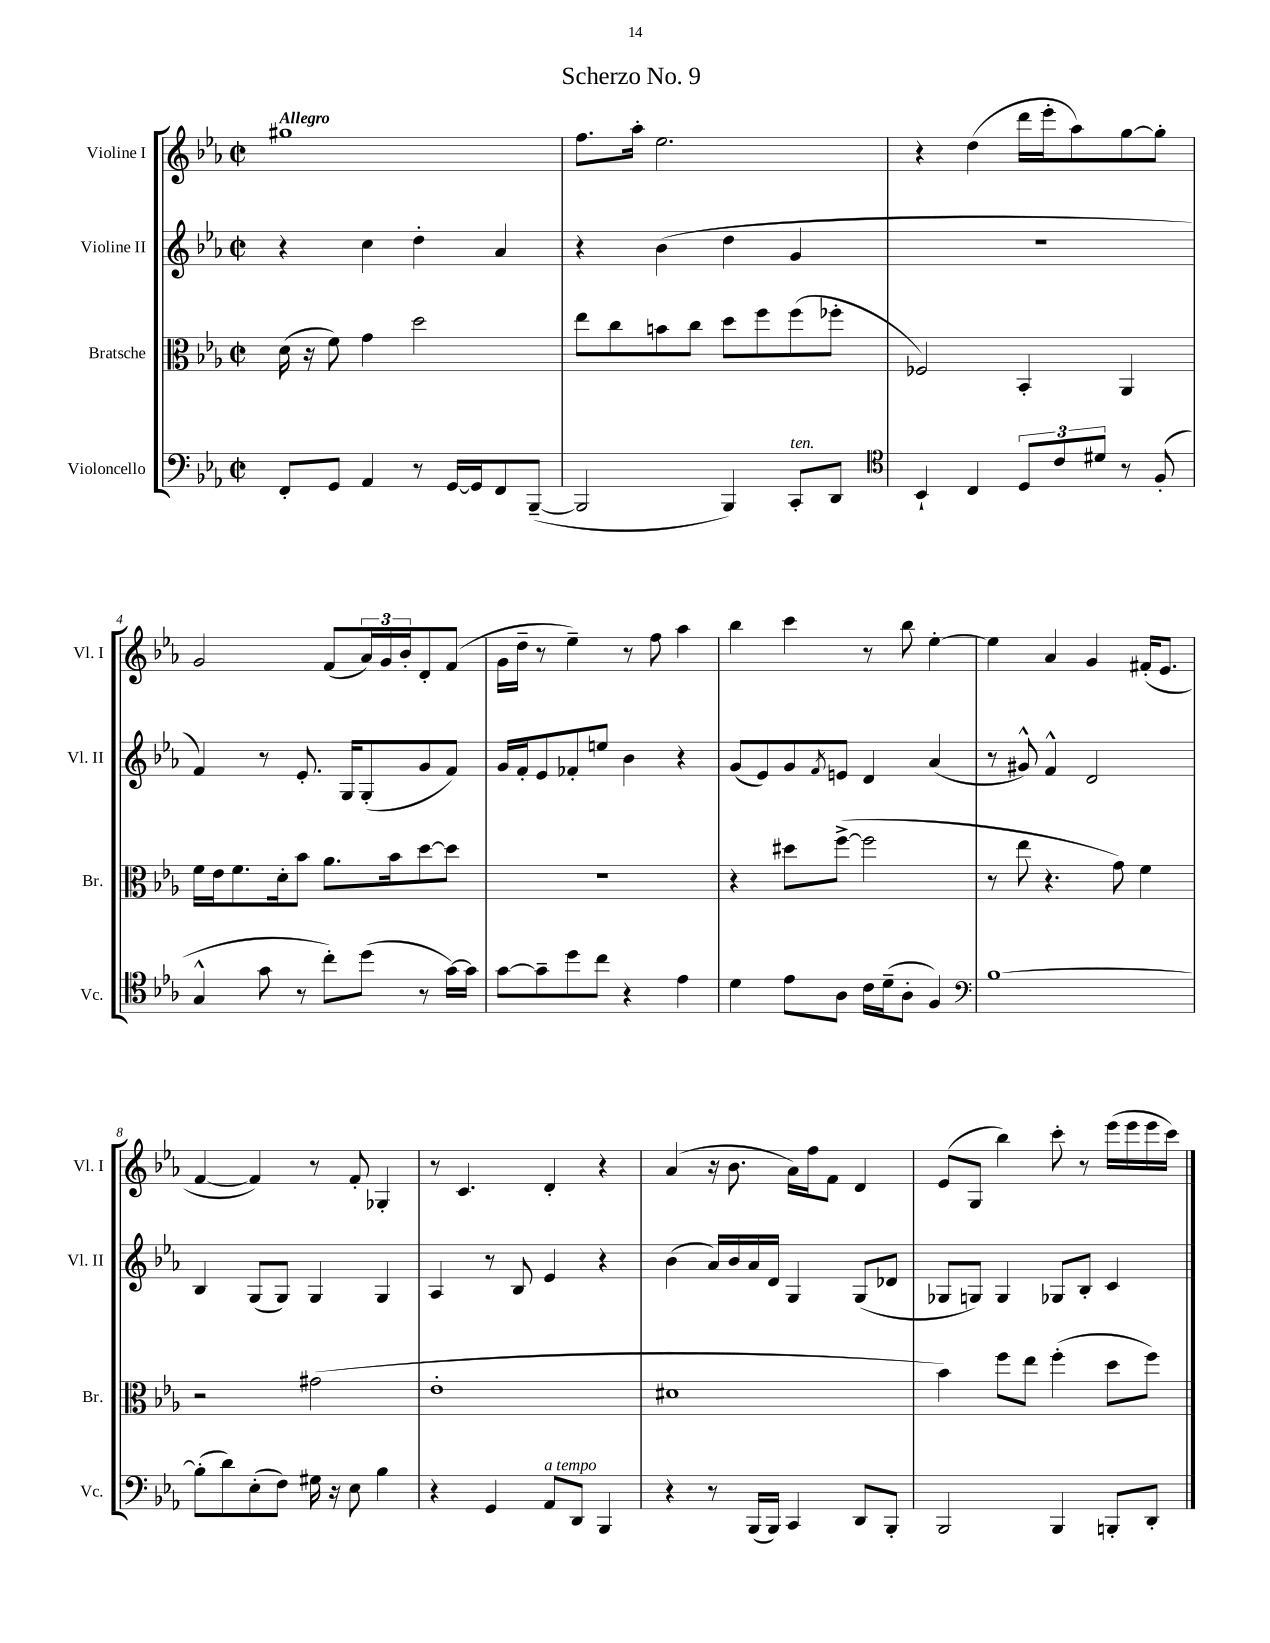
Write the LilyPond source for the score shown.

\header { title = "Scherzo No. 9" }
<<
\new StaffGroup <<
\new Staff = "s0" \with { instrumentName = "Violine I" shortInstrumentName = "Vl. I" } {
    \clef treble \key ees \major \defaultTimeSignature \time 2/2 \tempo "Allegro"
    gis''1 |
    f''8. aes''16-. ees''2. |
    r4 d''4( d'''16 ees'''16-. aes''8) g''8~ g''8-. |
    g'2 f'8( \tuplet 3/2 { aes'16) g'16 bes'16-. } d'8-. f'8( |
    g'16 d''16-- r8 ees''4--) r8 f''8 aes''4 |
    bes''4 c'''4 r8 bes''8 ees''4~-. |
    ees''4 aes'4 g'4 fis'16-.( ees'8. |
    f'4~ f'4) r8 f'8-. ges4-. |
    r8 c'4. d'4-. r4 |
    aes'4( r16 bes'8. aes'16) f''16 f'8 d'4 |
    ees'8( g8 bes''4) c'''8-. r8 ees'''16( ees'''16 ees'''16 c'''16) \bar "|." |
}
\new Staff = "s1" \with { instrumentName = "Violine II" shortInstrumentName = "Vl. II" } {
    \clef treble \key ees \major \defaultTimeSignature \time 2/2
    r4 c''4 d''4-. aes'4 |
    r4 bes'4( d''4 g'4 |
    R1 |
    f'4) r8 ees'8.-. g16 g8-.( g'8 f'8) |
    g'16 f'16-. ees'8 fes'8-. e''8 bes'4 r4 |
    g'8( ees'8) g'8 \acciaccatura { f'8 } e'8 d'4 aes'4( |
    r8 gis'8-^) f'4-^ d'2 |
    bes4 g8( g8) g4 g4 |
    aes4 r8 bes8 ees'4 r4 |
    bes'4( aes'16) bes'16 aes'16 d'16 g4 g8( des'8 |
    ges8 g8) g4 ges8 bes8-. c'4 \bar "|." |
}
\new Staff = "s2" \with { instrumentName = "Bratsche" shortInstrumentName = "Br." } {
    \clef alto \key ees \major \defaultTimeSignature \time 2/2
    d'16( r16 f'8) g'4 d''2 |
    ees''8 c''8 b'8 c''8 d''8 f''8 f''8( fes''8-. |
    fes2) bes,4-. aes,4 |
    f'16 ees'16 f'8. d'16-. bes'8 aes'8. bes'16 d''8~ d''8 |
    R1 |
    r4 dis''8 f''8~->( f''2 |
    r8 ees''8 r4. g'8) f'4 |
    r2 gis'2( |
    ees'1-. |
    dis'1 |
    bes'4) f''8 ees''8 f''4-.( d''8 f''8) \bar "|." |
}
\new Staff = "s3" \with { instrumentName = "Violoncello" shortInstrumentName = "Vc." } {
    \clef bass \key ees \major \defaultTimeSignature \time 2/2
    f,8-. g,8 aes,4 r8 g,16~ g,16 f,8 bes,,8~--( |
    bes,,2 bes,,4) c,8-.^\markup { \italic "ten." } d,8 |
    \clef tenor bes,4-! c4 \tuplet 3/2 { d8 c'8 dis'8 } r8 f8-.( |
    g4-^ g'8 r8 c''8-.) d''8( r8 g'16~) g'16 |
    g'8~ g'8-- d''8 c''8 r4 ees'4 |
    d'4 ees'8 aes8 c'16 d'16--( aes8-. f4) |
    \clef bass bes1~ |
    bes8-.( d'8) ees8-.( f8) gis16 r16 ees8 bes4 |
    r4 g,4 aes,8^\markup { \italic "a tempo" } d,8 bes,,4 |
    r4 r8 bes,,16( bes,,16) c,4 d,8 bes,,8-. |
    bes,,2 bes,,4 b,,8-. d,8-. \bar "|." |
}
>>
>>
